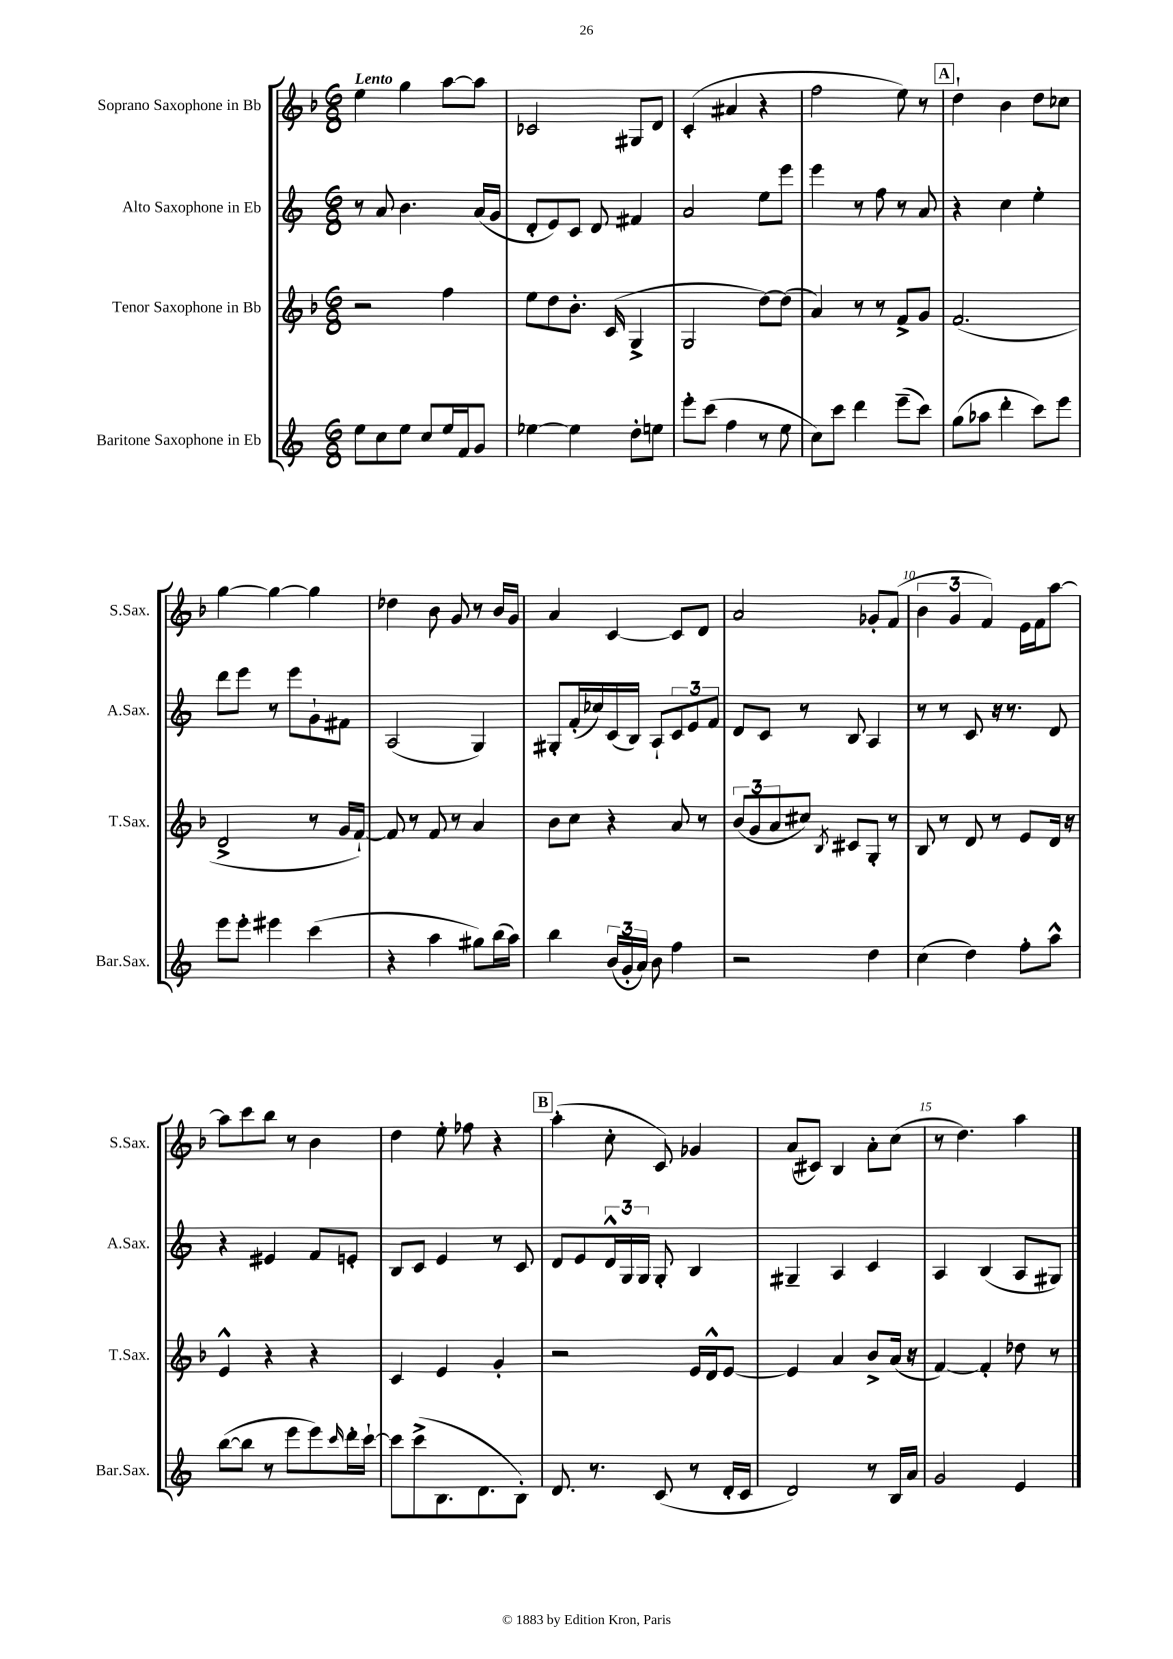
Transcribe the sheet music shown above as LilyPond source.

<<
\new StaffGroup <<
\new Staff = "s0" \with { instrumentName = "Soprano Saxophone in Bb" shortInstrumentName = "S.Sax." } {
    \clef treble \key f \major \numericTimeSignature \time 6/8 \tempo "Lento"
    e''4 g''4 a''8~ a''8 |
    ces'2 gis8 d'8 |
    c'4-.( ais'4 r4 |
    f''2 e''8) r8 |
    \mark \markup { \box "A" } d''4-! bes'4 d''8 ces''8 |
    g''4~ g''4~ g''4 |
    des''4 bes'8 g'8 r8 bes'16 g'16 |
    a'4 c'4~ c'8 d'8 |
    a'2 ges'8-. f'8( |
    \tuplet 3/2 { bes'4 g'4 f'4) } e'16 f'16 a''8~ |
    a''8 c'''8 bes''8 r8 bes'4 |
    d''4 e''8-. fes''8 r4 |
    \mark \markup { \box "B" } a''4-.( c''8-. c'8) ges'4 |
    a'8( cis'8) bes4 a'8-. c''8( |
    r8 d''4.) a''4 \bar "|." |
}
\new Staff = "s1" \with { instrumentName = "Alto Saxophone in Eb" shortInstrumentName = "A.Sax." } {
    \clef treble \key c \major \numericTimeSignature \time 6/8
    r8 a'8 b'4. a'16( g'16 |
    d'8-. e'8) c'8 d'8 fis'4 |
    a'2 e''8 e'''8 |
    e'''4 r8 f''8 r8 a'8 |
    \mark \markup { \box "A" } r4 c''4 e''4-. |
    d'''8 e'''8 r8 e'''8 g'8-! fis'8 |
    a2( g4) |
    gis8-. f'16-.( ces''16) c'16( b16) a8-! \tuplet 3/2 { c'8 e'8 f'8 } |
    d'8 c'8 r8 b8 a4 |
    r8 r8 c'8 r16 r8. d'8 |
    r4 eis'4 f'8 e'8-. |
    b8 c'8 e'4 r8 c'8 |
    \mark \markup { \box "B" } d'8 e'8 \tuplet 3/2 { d'16-^ g16 g16 } g8-. b4 |
    gis4-- a4 c'4 |
    a4 b4( a8 gis8) \bar "|." |
}
\new Staff = "s2" \with { instrumentName = "Tenor Saxophone in Bb" shortInstrumentName = "T.Sax." } {
    \clef treble \key f \major \numericTimeSignature \time 6/8
    r2 f''4 |
    e''8 d''8 bes'8.-. c'16( g4-> |
    g2 d''8~) d''8( |
    a'4) r8 r8 f'8-> g'8 |
    \mark \markup { \box "A" } f'2.( |
    d'2-> r8 g'16 f'16~-!) |
    f'8 r8 f'8 r8 a'4 |
    bes'8 c''8 r4 a'8 r8 |
    \tuplet 3/2 { bes'8( g'8 a'8 } cis''8) \acciaccatura { bes8 } cis'8 g8-. r8 |
    bes8 r8 d'8 r8 e'8 d'16 r16 |
    e'4-^ r4 r4 |
    c'4 e'4 g'4-. |
    \mark \markup { \box "B" } r2 e'16 d'16-^ e'8~ |
    e'4 a'4 bes'8-> a'16( r16 |
    f'4~) f'4-. des''8 r8 \bar "|." |
}
\new Staff = "s3" \with { instrumentName = "Baritone Saxophone in Eb" shortInstrumentName = "Bar.Sax." } {
    \clef treble \key c \major \numericTimeSignature \time 6/8
    e''8 c''8 e''8 c''8 e''16 f'16 g'8 |
    ees''4~ ees''4 d''8-. e''8 |
    e'''8-. c'''8( f''4 r8 e''8 |
    c''8) c'''8 d'''4 e'''8--( c'''8) |
    \mark \markup { \box "A" } g''8( aes''8 d'''4-. c'''8) e'''8 |
    e'''8 e'''8-. eis'''4 c'''4( |
    r4 a''4 gis''8) b''16( a''16) |
    b''4 \tuplet 3/2 { b'16( g'16-. a'16) } b'8 f''4 |
    r2 d''4 |
    c''4( d''4) f''8-. a''8-^ |
    b''8~( b''8 r8 e'''8 e'''8) \grace { c'''16 } d'''16-. c'''16~-! |
    c'''8 c'''8->( b8. d'8. b8-.) |
    \mark \markup { \box "B" } d'8. r8. c'8( r8 d'16-. c'16 |
    d'2) r8 b16 a'16 |
    g'2 e'4 \bar "|." |
}
>>
>>
\layout { \context { \Score \override BarNumber.break-visibility = ##(#f #t #t) barNumberVisibility = #(every-nth-bar-number-visible 5) } }
